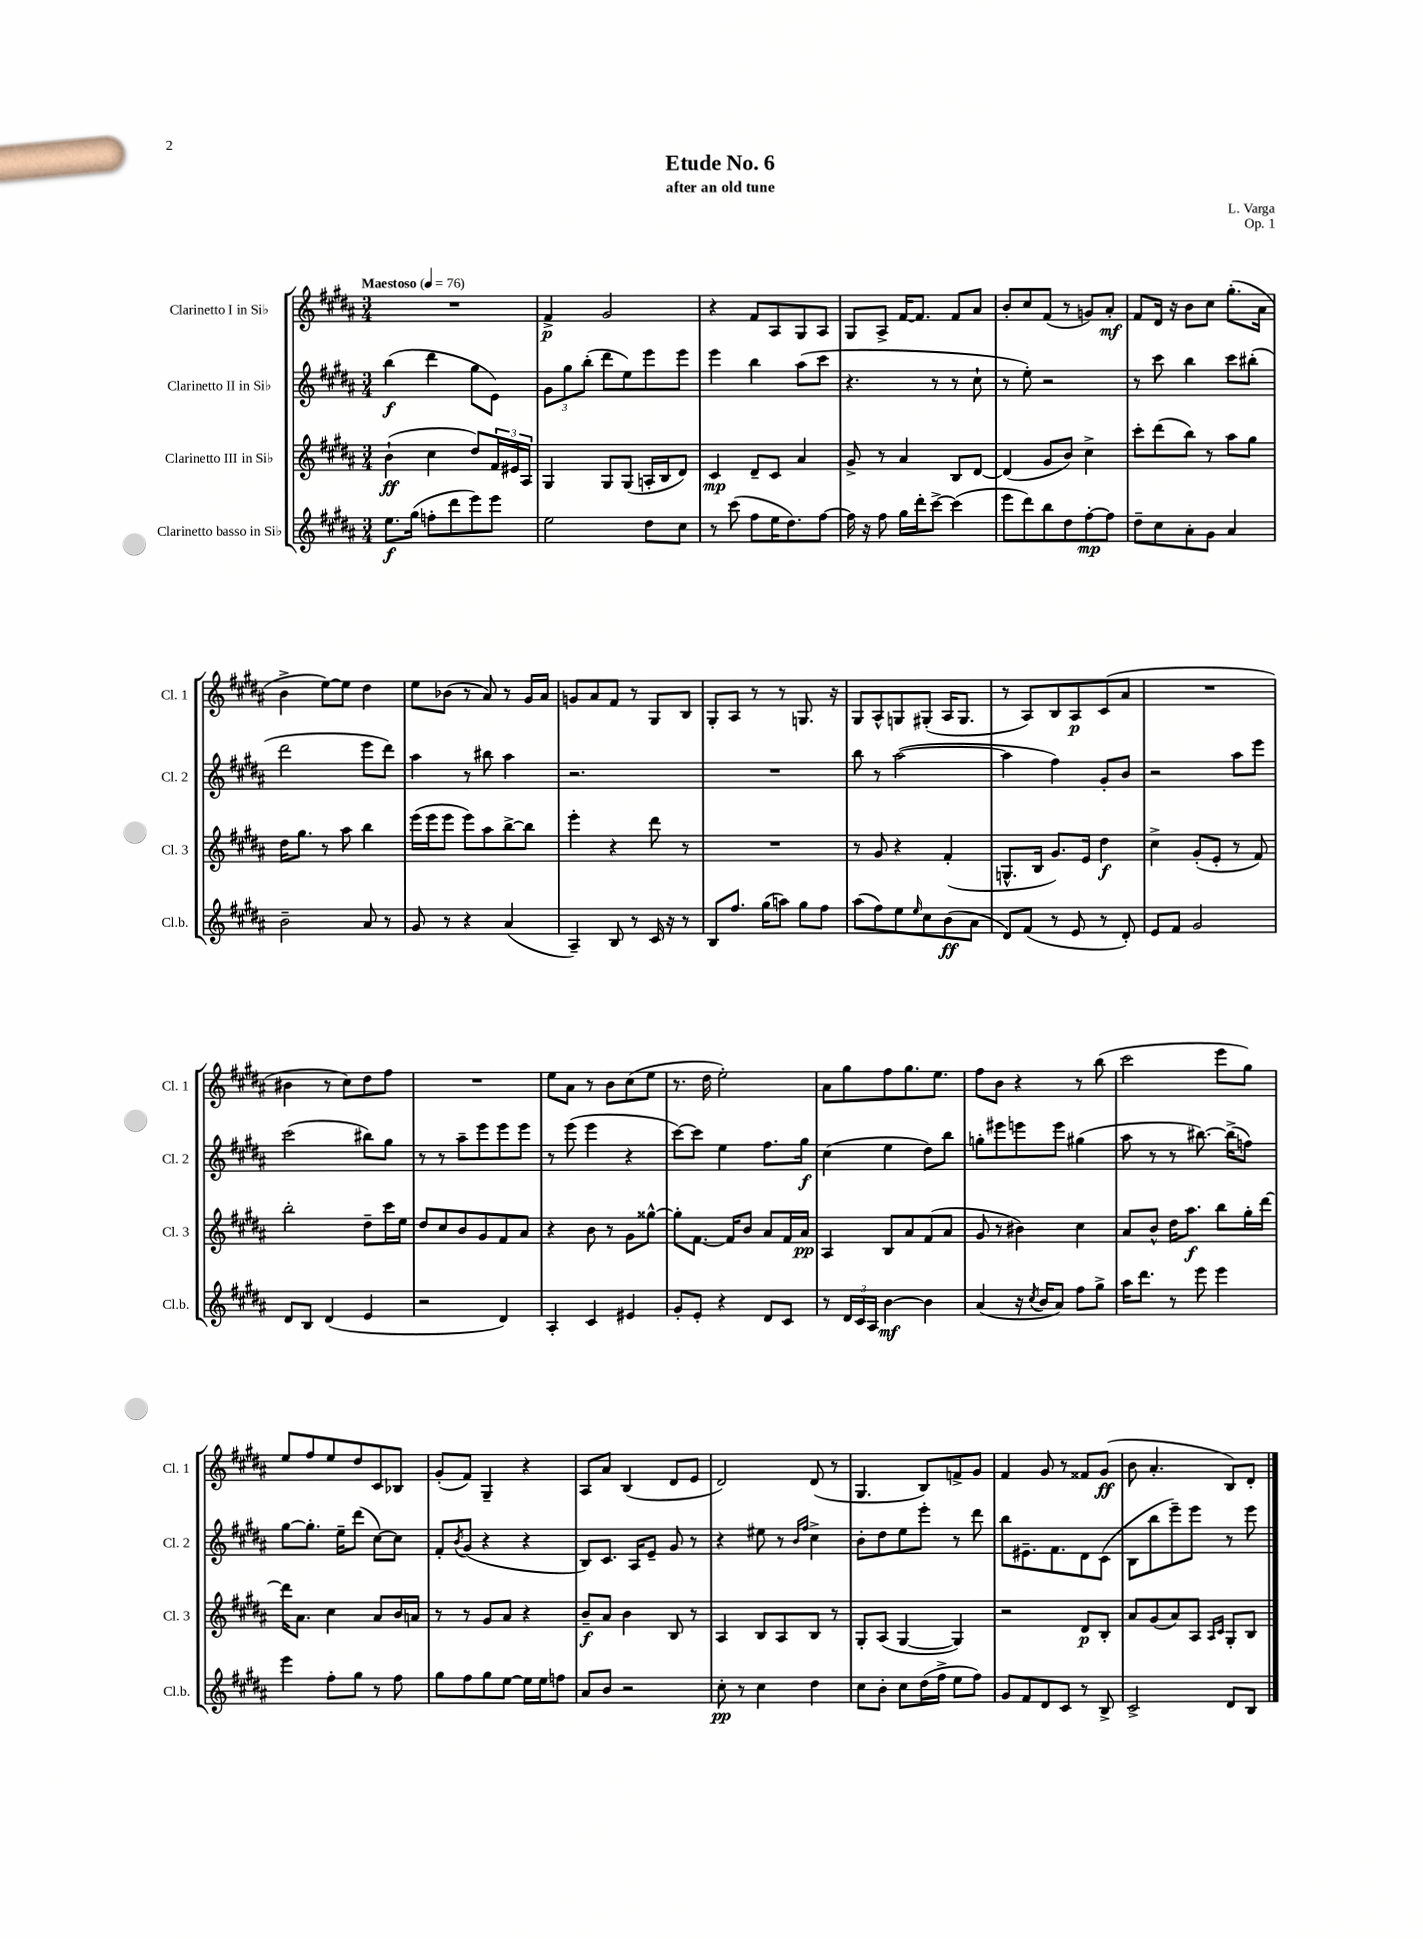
\header { title = "Etude No. 6" composer = "L. Varga" subtitle = "after an old tune" opus = "Op. 1" }
<<
\new StaffGroup <<
\new Staff = "s0" \with { instrumentName = "Clarinetto I in Sib" shortInstrumentName = "Cl. 1" } {
    \clef treble \key b \major \numericTimeSignature \time 3/4 \tempo "Maestoso" 4 = 76
    R2. |
    fis'4->\p gis'2 |
    r4 fis'8 ais8 gis8 ais8 |
    gis8 ais8-> fis'16~ fis'8. fis'8 ais'8 |
    b'8-. cis''8 fis'8( r8 g'8) ais'8-.\mf |
    fis'8 dis'16 r16 b'8 cis''8 gis''8.-.( ais'16 |
    b'4-> e''8~) e''8 dis''4 |
    e''8 bes'8( r8 ais'8) r8 gis'16 ais'16 |
    g'8 ais'8 fis'8 r8 gis8 b8 |
    gis8-. ais8 r8 r8 g8. r16 |
    gis8 ais8-^ g8 gis8-.( ais16 gis8. |
    r8 ais8) b8 ais8\p cis'8( ais'8 |
    R2. |
    bis'4 r8 cis''8) dis''8 fis''8 |
    R2. |
    e''8 ais'8 r8 b'8 cis''8( e''8 |
    r8. dis''16 e''2-.) |
    ais'8 gis''8 fis''8 gis''8. e''8. |
    fis''8 b'8 r4 r8 b''8( |
    cis'''2 e'''8 gis''8) |
    e''8 fis''8 e''8 dis''8 cis'8 bes8 |
    gis'8-.( fis'8) gis4-- r4 |
    ais8 ais'8 b4( dis'8 e'8 |
    dis'2) dis'8( r8 |
    gis4. b8) f'8-> gis'8 |
    fis'4 gis'8 r8 fisis'8 gis'8\ff( |
    b'8 ais'4.-. b8) dis'8-. \bar "|." |
}
\new Staff = "s1" \with { instrumentName = "Clarinetto II in Sib" shortInstrumentName = "Cl. 2" } {
    \clef treble \key b \major \numericTimeSignature \time 3/4
    b''4\f( dis'''4 gis''8 e'8) |
    \tuplet 3/2 { gis'8 gis''8 b''8-.( } dis'''8 e''8) e'''8 e'''8 |
    e'''4 b''4 ais''8( cis'''8 |
    r4. r8 r8 cis''8-! |
    r8 e''8-.) r2 |
    r8 cis'''8 b''4 cis'''8 bis''8-.( |
    dis'''2 e'''8 dis'''8) |
    ais''4 r8 bis''8 ais''4 |
    r2. |
    R2. |
    b''8 r8 ais''2~( |
    ais''4 fis''4) gis'8-. b'8 |
    r2 ais''8 e'''8 |
    cis'''2( bis''8) gis''8 |
    r8 r8 ais''8-- e'''8 e'''8 e'''8 |
    r8 e'''8( e'''4 r4 |
    cis'''8~) cis'''8 e''4 fis''8. gis''16\f |
    cis''4( e''4 dis''8) b''8 |
    g''8-. eis'''8 e'''8 e'''8 gis''4( |
    ais''8 r8 r8 bis''8.~) bis''16->( f''8) |
    gis''8~ gis''8.-. e''16-- dis'''8( cis''8~) cis''8 |
    fis'8-. \acciaccatura { b'8 } gis'8( r4 r4 |
    b8) cis'8. ais16 e'8-- gis'8 r8 |
    r4 eis''8 r8 \grace { b'16 fis''16 } cis''4-> |
    b'8-. dis''8 e''8 e'''8-. r8 dis'''8 |
    b''8 eis'8.-- fis'8. dis'8 cis'8( |
    b8 b''8 e'''8--) e'''8 r8 e'''8 \bar "|." |
}
\new Staff = "s2" \with { instrumentName = "Clarinetto III in Sib" shortInstrumentName = "Cl. 3" } {
    \clef treble \key b \major \numericTimeSignature \time 3/4
    b'4-!\ff( cis''4 dis''8) \tuplet 3/2 { fis'16 eis'16 ais16 } |
    gis4 gis8 gis8( a16-. b16 dis'8) |
    cis'4\mp dis'8-- cis'8 ais'4 |
    gis'8-> r8 ais'4 b8 dis'8~ |
    dis'4( gis'8 b'8) cis''4-> |
    cis'''8-. dis'''8( b''8) r8 ais''8 gis''8 |
    dis''16 gis''8. r8 ais''8 b''4 |
    e'''16( e'''16 e'''8 e'''8) ais''8 b''8~-> b''8 |
    e'''4-. r4 dis'''8 r8 |
    R2. |
    r8 gis'8 r4 fis'4-.( |
    g8.-^ b16 gis'8.) e'16 dis''4\f |
    cis''4-> gis'8-.( e'8-. r8 fis'8) |
    b''2-. dis''8-- cis'''16 e''16 |
    dis''8 cis''8 b'8 gis'8 fis'8 ais'8 |
    r4 b'8 r8 gis'8 gisis''8~-^ |
    gisis''8-. fis'8.~ fis'16 b'8 ais'8 fis'16 ais'16\pp |
    ais4 b8 ais'8 fis'8( ais'8 |
    gis'8 r8 bis'4) cis''4 |
    ais'8 b'8-^ dis''16 ais''8.\f b''8 gis''16-. dis'''16~ |
    dis'''16 ais'8. cis''4 ais'8 b'16 a'16 |
    r8 r8 gis'8 ais'8 r4 |
    b'8--\f ais'8 b'4 b8 r8 |
    ais4 b8 ais8 b8 r8 |
    gis8-. ais8( gis4~ gis4) |
    r2 dis'8\p b8-. |
    ais'8 gis'8( ais'8) ais8 \grace { ais16 cis'16 } gis8-. b8 \bar "|." |
}
\new Staff = "s3" \with { instrumentName = "Clarinetto basso in Sib" shortInstrumentName = "Cl.b." } {
    \clef treble \key b \major \numericTimeSignature \time 3/4
    e''8.\f gis''16( f''8-. dis'''8 e'''8) e'''8 |
    e''2 dis''8 cis''8 |
    r8 cis'''8( fis''8 e''16 dis''8.) fis''8~ |
    fis''16 r16 fis''8 gis''16 dis'''16-. cis'''8~-> cis'''4( |
    e'''8 dis'''8) b''8 dis''8 fis''8~-.\mp fis''8 |
    dis''8-- cis''8 ais'8-. gis'8 ais'4 |
    b'2-- ais'8 r8 |
    gis'8 r8 r4 ais'4( |
    ais4--) b8 r8 cis'16 r16 r8 |
    b8 fis''8. gis''16( a''8) gis''8 fis''8 |
    ais''8( fis''8) e''8 \grace { e''16 } cis''8 b'8\ff( ais'8 |
    dis'8) fis'8( r8 e'8 r8 dis'8-.) |
    e'8 fis'8 gis'2 |
    dis'8 b8 dis'4( e'4 |
    r2 dis'4) |
    ais4-. cis'4 eis'4 |
    gis'8-. e'8-. r4 dis'8 cis'8 |
    r8 \tuplet 3/2 { dis'16 cis'16 ais16 } b'4~\mf b'4 |
    ais'4( r16 \acciaccatura { cis''8 } b'16 ais'8) fis''8 gis''8-> |
    ais''16 dis'''8. r8 e'''8 e'''4 |
    e'''4 fis''8-. gis''8 r8 fis''8 |
    gis''8 fis''8 gis''8 e''8~ e''16 e''16 f''8 |
    ais'8 b'8 r2 |
    cis''8-.\pp r8 cis''4 dis''4 |
    cis''8 b'8-. cis''8 dis''16( fis''16-> e''8 fis''8) |
    gis'8 fis'8 dis'8 cis'8 r8 b8-> |
    cis'2-> dis'8 b8 \bar "|." |
}
>>
>>
\layout { \context { \Score \remove "Bar_number_engraver" } }
